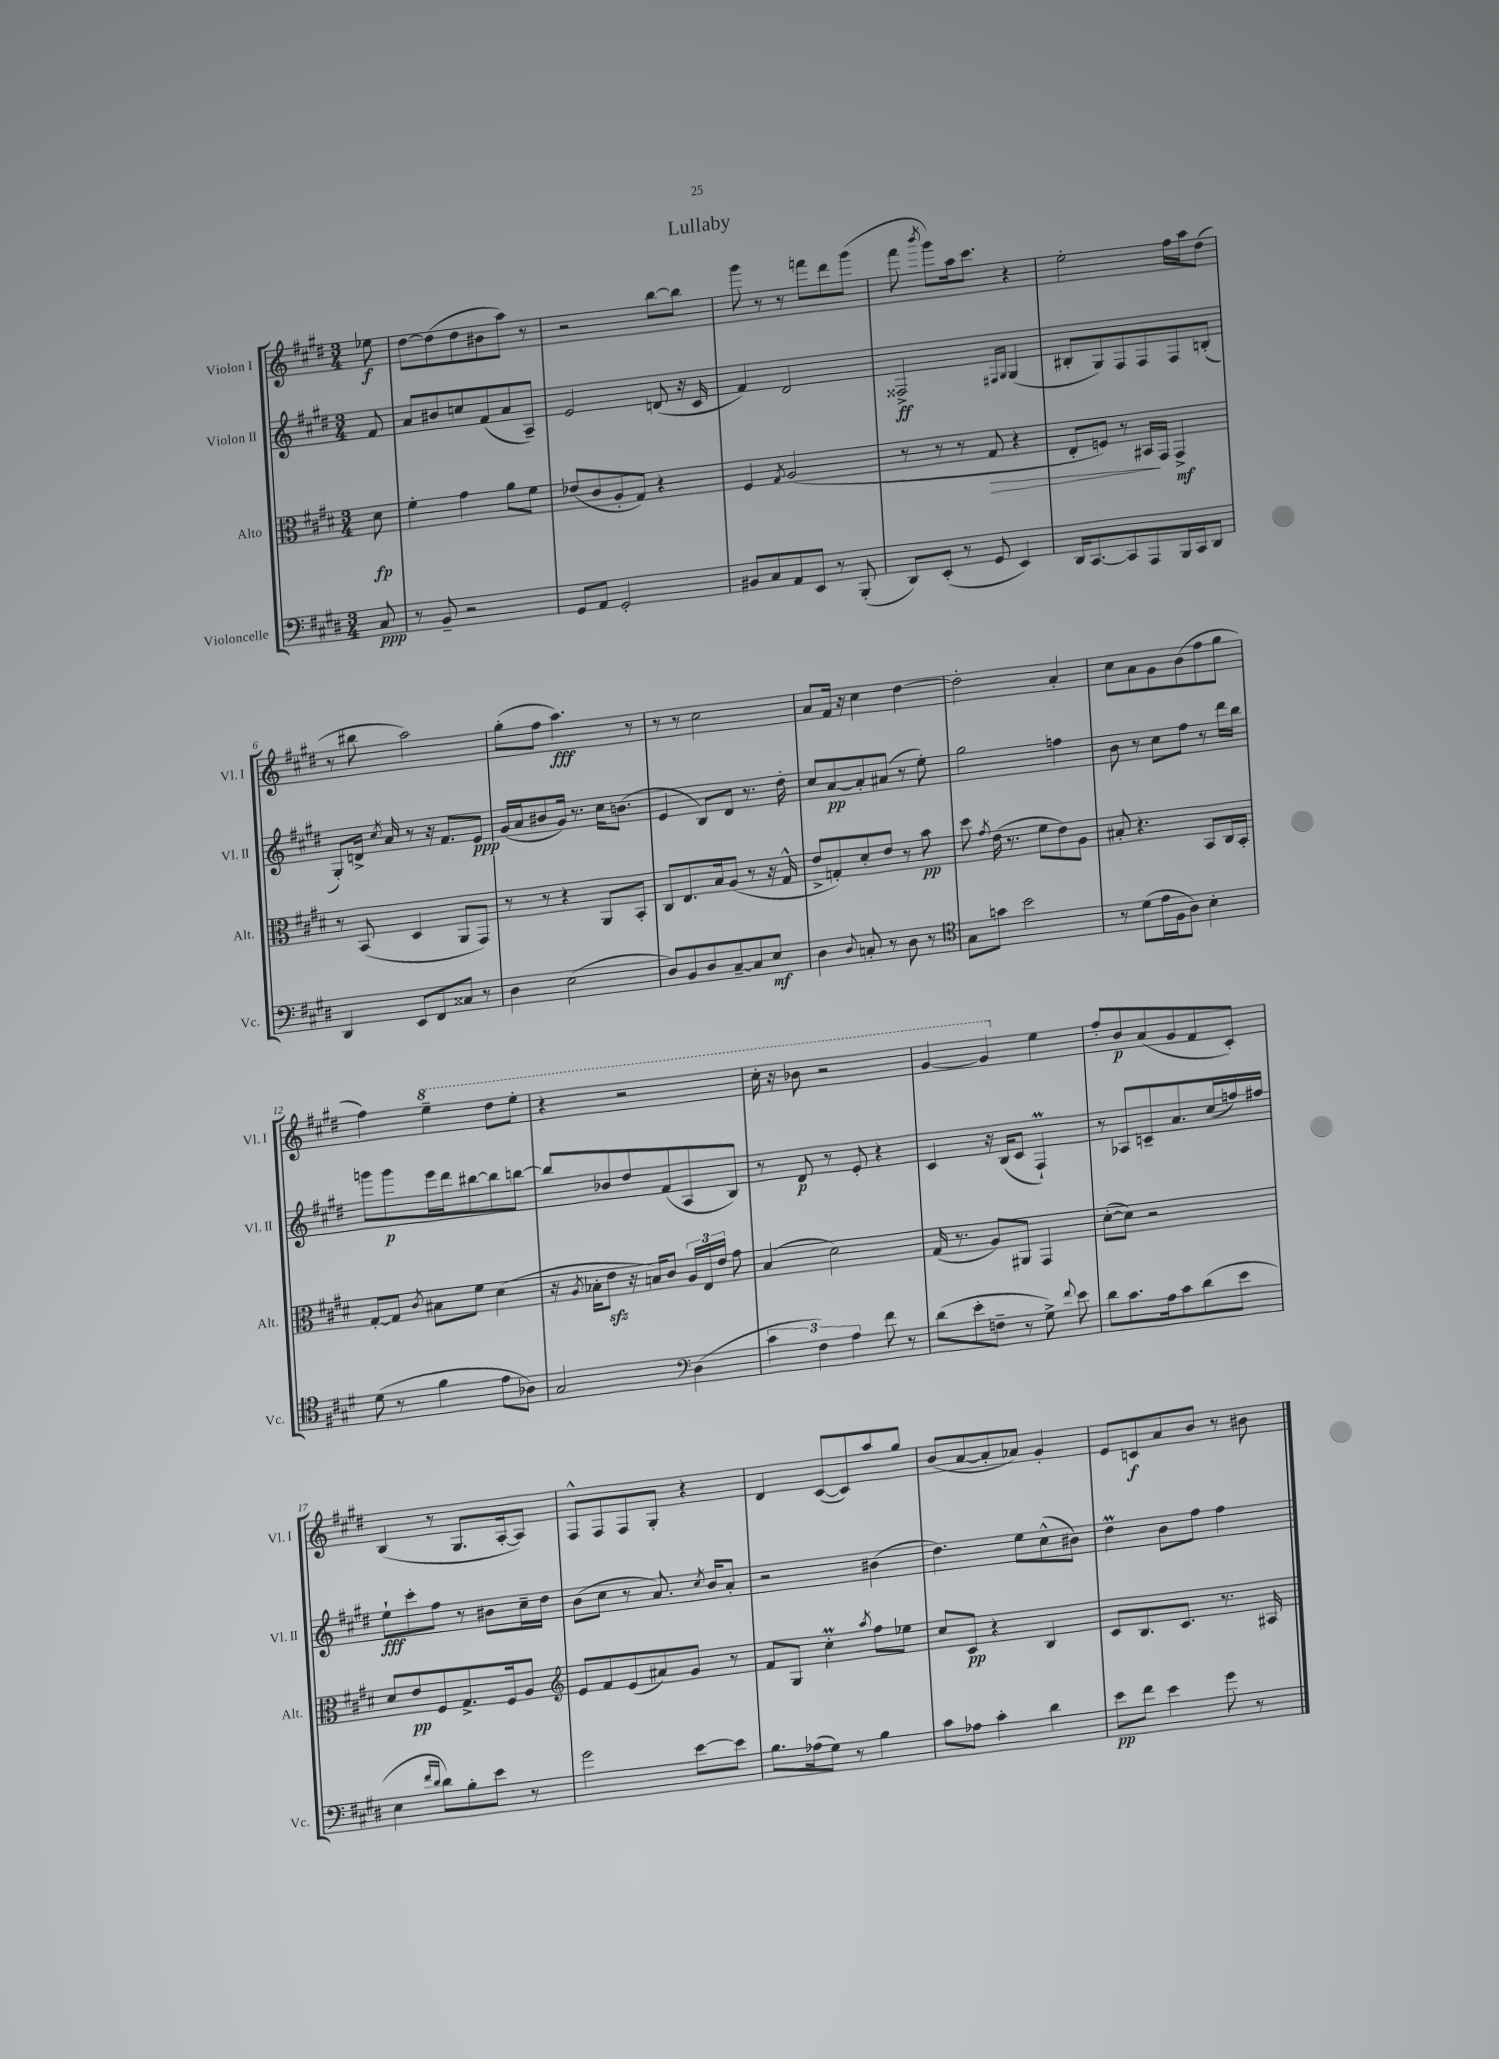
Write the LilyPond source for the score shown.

\header { title = "Lullaby" }
<<
\new StaffGroup <<
\new Staff = "s0" \with { instrumentName = "Violon I" shortInstrumentName = "Vl. I" } {
    \clef treble \key e \major \numericTimeSignature \time 3/4 \partial 8
    \autoBeamOff ees''8\f |
    dis''8[~ dis''8( dis''8 bis'8 a''8]) r8 |
    r2 b''8[~ b''8] |
    gis'''8 r8 r8 f'''8[ dis'''8 gis'''8]( |
    fis'''8 \acciaccatura { b'''8 } gis'''8[) a''16 cis'''8.] r4 |
    e''2-. fis''16[ a''16 dis''8]( |
    r8 bis''8 a''2) |
    gis''8[-.( fis''8] a''4.\fff) r8 |
    r8 r8 cis''2 |
    a'8[ fis'16] r16 cis''4 dis''4~ |
    dis''2-. a'4-. |
    cis''8[ a'8 gis'8 b'8( fis''8 gis''8] |
    fis''4) \ottava #1 e'''4-- dis'''8[ e'''8]-. |
    r4 r2 |
    cis'''16-. r16 bes''8 r2 |
    gis''4~ gis''4 \ottava #0 e''4 |
    fis''8[-. b'8\p a'8( gis'8 fis'8 cis'8]-.) |
    b4( r8 gis8.[ a16~-. a8]) |
    fis8[-^ fis8 fis8 gis8]-. r4 |
    dis'4 cis'8[~( cis'8) a''8 gis''8] |
    b'8[( a'8~ a'8-. aes'8]) gis'4-. |
    e'8[ c'8\f a'8 b'8] r8 bis'8 \bar "|." |
}
\new Staff = "s1" \with { instrumentName = "Violon II" shortInstrumentName = "Vl. II" } {
    \clef treble \key e \major \numericTimeSignature \time 3/4 \partial 8
    \autoBeamOff fis'8 |
    a'8[ bis'8 c''8 fis'8( a'8 a8]--) |
    e'2 d'8( r16 cis'16 |
    fis'4) dis'2 |
    fisis2->\ff \grace { fis16[ gis16] } gis4( |
    bis8[-. gis8) fis8 fis8 fis8 b8]-.( |
    gis8[-.) d'16]-> \acciaccatura { cis''8 } a'16 r8 r16 fis'8.[ e'8]\ppp |
    gis'16[( a'16 bis'8 gis'16]) r8. cis''16[ b'8.]( |
    e'4 b8[) dis'8] r8. dis''16-. |
    cis''8[ a'8~\pp a'8-. ais'8]( r8 e''8-.) |
    gis''2 f''4 |
    b'8 r8 cis''8[ fis''8] r8 dis'''16[ b''16] |
    g'''8[ g'''8\p e'''16 dis'''16 bis''8~ bis''8 b''8]~ |
    b''8[ bes'8 dis''8 fis'8( a8 b8]) |
    r8 dis'8\p r8 e'8-. r4 |
    cis'4 r16 b16[( cis'8] fis4-!\prall) |
    r8 aes8[ c'8-- a'8. cis''16( f''16) fis''16] |
    e''8[-!\fff cis'''8-. fis''8] r8 bis'8[ cis''16-- dis''16] |
    b'8[( cis''8] r8 a'8.) \acciaccatura { cis''8 } b'16[ a'8]-. |
    r2 bis'4( |
    dis''4.) e''8[ cis''8-^( bis'8]) |
    dis''4\prall b'8[ fis''8] fis''4 \bar "|." |
}
\new Staff = "s2" \with { instrumentName = "Alto" shortInstrumentName = "Alt." } {
    \clef alto \key e \major \numericTimeSignature \time 3/4 \partial 8
    \autoBeamOff dis'8\fp |
    fis'4-. gis'4 a'8[ fis'8] |
    ees'8[( cis'8 a8-. gis8]) r4 |
    fis4 \acciaccatura { gis8 } a2( |
    r8 r8 r8 gis8\> r4 |
    e8[-. f8]) r8 bis,16[\! gis,16] gis,4->\mf |
    r8 b,8( dis4 a,8[ gis,8]) |
    r8 r8 r4 a,8[ b,8]-. |
    cis8[ e8. b16 a8]( r8 r16 gis16-^ |
    e'8[-> g8-.) dis'8-. e'8] r8 b'8\pp |
    dis''8 \acciaccatura { gis'8 } e'16( r8. fis'8[ e'8) a8] |
    bis8-. r4. b,8[ cis16 b,16]-. |
    gis8[~-. gis8] \acciaccatura { cis'8 } bis8[ fis'8] dis'4( |
    r16 \acciaccatura { a8 } bes16[-. e'8]\sfz r16 b16[) cis'8] \tuplet 3/2 { a16[ e16 e'16] } gis'8 |
    b4( dis'2) |
    gis16( r8. a8[) ais,8] gis,4 |
    dis'8[~-.( dis'8]) r2 |
    dis'8[ e'8\pp fis8 gis8.-> fis16 a8] |
    \clef treble e'8[ fis'8 e'8( ais'8) gis'8] r8 |
    fis'8[ gis8] cis''4-.\prall \acciaccatura { a''8 } fis''8[ ees''8] |
    cis''8[ cis'8]\pp r4 b4 |
    cis'8[ b8. cis'8.] r8. ais16 \bar "|." |
}
\new Staff = "s3" \with { instrumentName = "Violoncelle" shortInstrumentName = "Vc." } {
    \clef bass \key e \major \numericTimeSignature \time 3/4 \partial 8
    \autoBeamOff cis8\ppp |
    r8 b,8-- r2 |
    gis,8[ a,8] gis,2-. |
    bis,8[ cis8 a,8 e,8] r8 b,,8-.( |
    dis,8[) e,8]-.( r8 gis,8 e,4) |
    dis,16[ cis,8.~ cis,8 a,,8 b,,16 cis,16 dis,8] |
    dis,4 e,8[ fis,8 cisis8] r8 |
    dis4 e2( |
    dis8[) b,8 dis8 cis8~-- cis8 e8]\mf |
    dis4 \appoggiatura { dis8 } c8-. r8 dis8 r8 |
    \clef tenor gis8[ g'8] b'2 |
    r8 dis'8[( e'16 fis16 a8]) b4-. |
    dis'8( r8 fis'4 e'8[ aes8]) |
    gis2 \clef bass dis4( |
    \tuplet 3/2 { cis'4 fis4) a4 } fis'8 r8 |
    dis'8[( e'8-. f8]-- r8 gis8->) \appoggiatura { fis'8 } e'8 |
    dis'8[ cis'8. a16 cis'8 dis'8( e'8] |
    e4 \grace { fis'16[ dis'16] } dis'8[) b8-. e'8] r8 |
    gis'2 e'8[~ e'8] |
    b8.[ aes16( gis8]) r8 b4 |
    cis'8[ aes8] cis'4-. dis'4 |
    e'8[\pp fis'8] e'4 gis'8 r8 \bar "|." |
}
>>
>>
